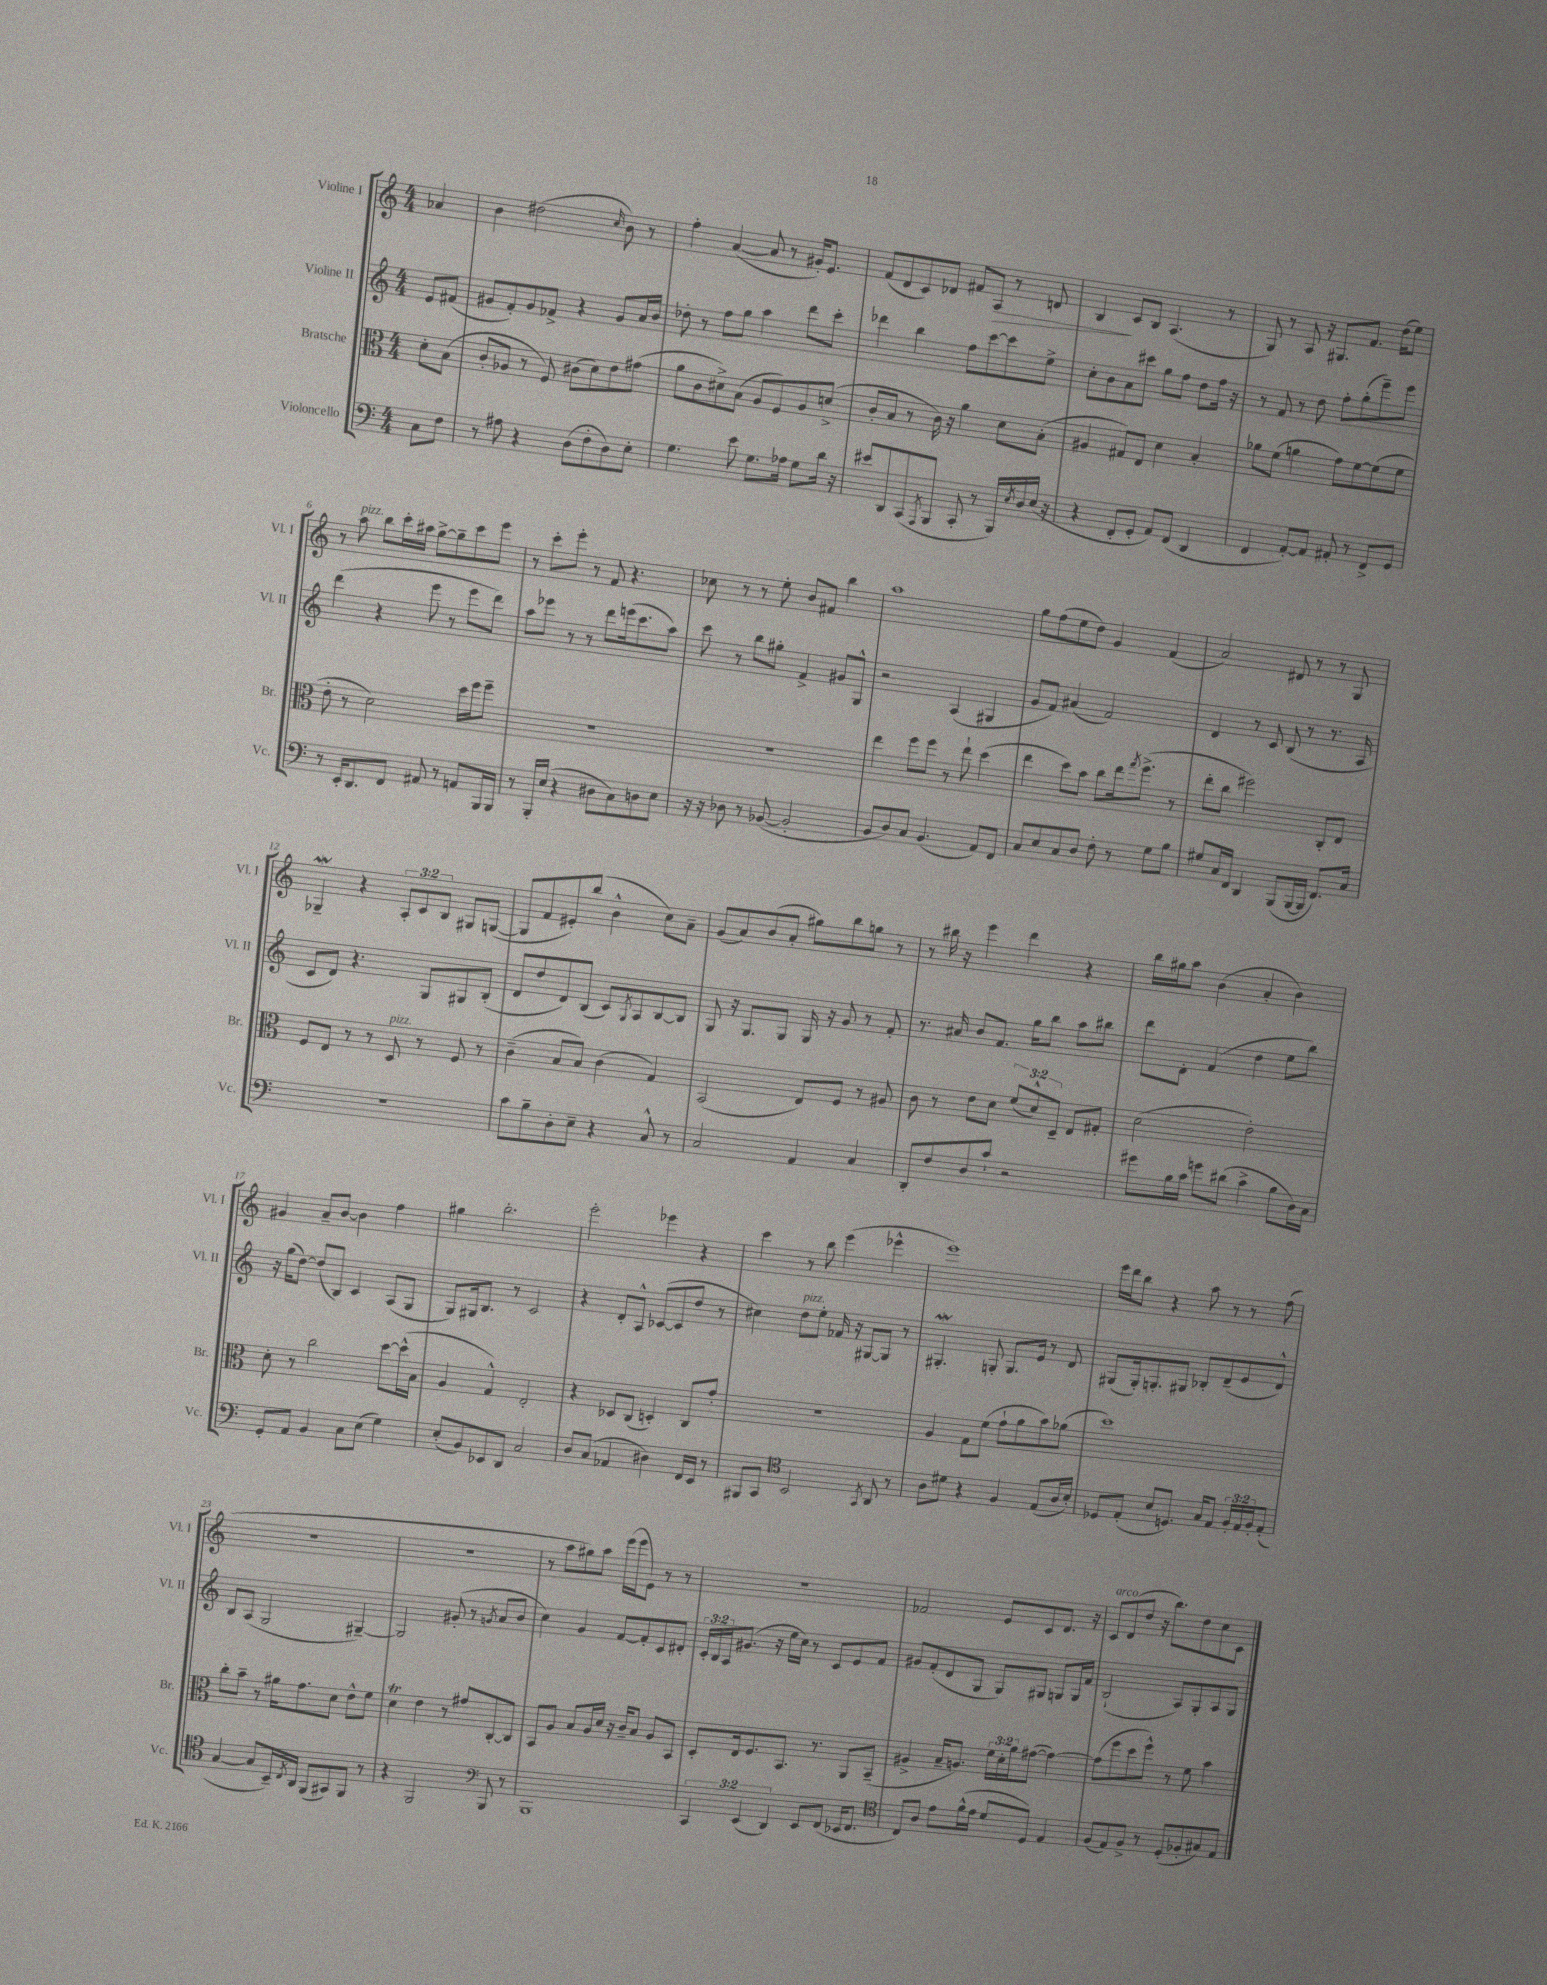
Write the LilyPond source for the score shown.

<<
\new StaffGroup <<
\new Staff = "s0" \with { instrumentName = "Violine I" shortInstrumentName = "Vl. I" } {
    \clef treble \key c \major \numericTimeSignature \time 4/4 \override Staff.TupletNumber.text = #tuplet-number::calc-fraction-text \partial 4
    aes'4 |
    b'4 dis''2( \grace { c''16 } b'8) r8 |
    f''4-. a'4~( a'8 r8 gis'16-.) e'8. |
    f'8( d'8 c'8) des'8 fis'8 a8\> r8 d'8 |
    b4\! c'8 b8 a4.( r8 |
    g8) r8 a8 r16 gis8. f'8. d''16( e''8) |
    r8 a''8^\markup { \italic "pizz." } b''8 c'''16-. ais''16 g''8~-> g''8-- c'''8 e'''8 |
    r8 c'''8-. e'''8-. r8 f'8 r4. |
    ces''8 r8 r8 e''8-. b'8 fis'8 b''4 |
    a''1 |
    g''8 f''8( e''8 d''8) g'4 f'4( |
    a'2) dis'8 r8 r8 g8 |
    ges4--\mordent r4 \tuplet 3/2 { a8-. c'8 b8 } gis8 g8~( |
    g8 f'8 eis'8-.) b''8( b'4-^ c''8) a'8-- |
    g'8( a'8) b'8( a'8-. gis''8) b''8 g''8 r8 |
    r8 bis''16 r16 e'''4 d'''4 r4 |
    b''16 gis''16 a''8 b'4( a'4-. b'4) |
    gis'4 a'8-- b'8~ b'4 f''4 |
    gis''4 b''2.-. |
    e'''2-. ees'''4 r4 |
    c'''4 r8 b''8 e'''4( ees'''4-^ |
    e'''1) |
    e'''16 d'''16 b''8 r4 a''8 r8 r8 f''8( |
    r1 |
    R1 |
    r8 a''8 gis''8) a''8 e'''16( e'''16 e'8) r8 r8 |
    R1 |
    fes'2 e'8 c'8 d'8. r16 |
    c'8^\markup { \italic "arco" } d'8( d''8 r16 b''8.) d''8 c''8 c'8 \bar "|." |
}
\new Staff = "s1" \with { instrumentName = "Violine II" shortInstrumentName = "Vl. II" } {
    \clef treble \key c \major \numericTimeSignature \time 4/4 \override Staff.TupletNumber.text = #tuplet-number::calc-fraction-text \partial 4
    e'8 fis'8( |
    gis'8 f'8-.) gis'8 fes'8-> r4 gis'8 a'16 b'16 |
    des''8-. r8 f''8 g''8 a''4 d'''8 c'''8-. |
    des'''4 b''4 f''8 c'''8~ c'''8 e''8-> |
    c''8-. b'8 a'8 cis'''8 g''8 f''8 d''8 f''16 r16 |
    r8 f'8 r8 d''8 f''8-. g''8-.( e'''8--) e'''8 |
    d'''4( r4 e'''8 r8 e'''8 d'''8) |
    a''8 ees'''8 r8 r8 d'''8 e'''16( c'''8. a''8) |
    c'''8 r8 b''8 gis''8-. f'4-> gis'8 g8-^ |
    r2 a4( gis4 |
    g'8 f'8) ais'4( f'2) |
    d'4 r8 c'8 b8( r8 r8. a16 |
    c'8 d'8) r4. g8 gis8 b8-.( |
    d'8 d''8 d'8) b8( c'8) \acciaccatura { g8 } a8 b8~ b8 |
    g8 r16 g8. g8 g16 r16 g'8 r8 f'8-. |
    r8. ais'16 b'8 f'8. g''16 b''8 a''8 bis''8 |
    d'''8 d'8-. f'4( d''4 e''8 b''8) |
    r16 g''16( d''8~) d''8( b8) c'4 a8( g8 |
    g8) gis16 b8. r8 c'2 |
    r4 d'8-. a8-^ ces'8~( ces'8 d''8 r8 |
    cis''4) d''8^\markup { \italic "pizz." } e''8-. fes'16 r16 gis8~ gis8 r8 |
    gis4.-.\mordent g8-. g8. e'16 r8 d'8 |
    gis8( gis16-.) g8.-. gis8 bes8-. d'8--( e'8 d'8-^) |
    b8 a8( g2 gis4~--) |
    gis2 gis'8-.( r8 \acciaccatura { g'8 } a'8 b'8 |
    c''4) g'4 f'8~ f'8-. c'8 dis'8-. |
    \tuplet 3/2 { c'16-. b16 a16 } gis'8.( r16 e''16 c''16) r8 c'8 e'8 f'8 |
    gis'8 f'8-.( d'8 g8 g8) gis8 g8 g16 f'16 |
    b2-!( a8) g8-. a8 g8 \bar "|." |
}
\new Staff = "s2" \with { instrumentName = "Bratsche" shortInstrumentName = "Br." } {
    \clef alto \key c \major \numericTimeSignature \time 4/4 \override Staff.TupletNumber.text = #tuplet-number::calc-fraction-text \partial 4
    d'8-. b8( |
    c'8-. aes8 r8 f8) cis'8( d'8) e'8 gis'8( |
    a'8 c'8 dis'8->) b8( a8 f8) a8 d'8->( |
    c'8-. b8 r8 c'16) r16 a'4 d'8 b8-.( |
    ais4 gis8) e8 d'4 b4-. |
    aes'8 f'8( a'4 g'8) f'8~ f'8( f'8 |
    e'8-. r8 d'2) d''16 f''16 f''8-- |
    R1 |
    r1 |
    e''4 f''8 f''8 r8 e''8-! d''4( |
    e''4 d''8) b'8 c''8 e''16 \acciaccatura { g''8 } f''8.->( r8 |
    e''8-. c''8 fis''2) c8-. e8 |
    f8 e8 r8 r8 d8^\markup { \italic "pizz." } r8 f8 r8 |
    c'4--( b8 b8) c'4( g4) |
    b,2( e8) f8 r8 ais8 |
    c'8 r8 e'8 d'8 \tuplet 3/2 { f'8( d'8-^) d8-- } e8 gis8-. |
    d'2( e'2-.) |
    d'8-. r8 c''2 d''8~ d''16-^( b16 |
    a4 g4-^) e2-. |
    r4 des8 c8( d4-.) c8 g'8-. |
    R1 |
    a4 g8 f'8( g'8-! a'8 b'8) aes'8( |
    d''1) |
    c''8-. b'8-- r8 ais'16 g'8. d'8 e'8-^ f'8 |
    d'4\trill e'4 r8 gis'8 c8~-. c8 |
    b,8 a8 b8 a16 d'16 r16 c'16-- b8 a8 b,8 |
    d8-. e16 f8. b,8. r8. a,8 b,8--( |
    ais4-> b16-- a8.) \tuplet 3/2 { f'16 d'16-. a'16 } gis'8~( gis'4~) |
    gis'8( f''8 d''8 f''8-^) r8 f'8 b'4 \bar "|." |
}
\new Staff = "s3" \with { instrumentName = "Violoncello" shortInstrumentName = "Vc." } {
    \clef bass \key c \major \numericTimeSignature \time 4/4 \override Staff.TupletNumber.text = #tuplet-number::calc-fraction-text \partial 4
    c8 f8 |
    r8 ais8 r4 d8( f8-. d8) e8-. |
    g4. e'8 g8. aes16 g8 d'16 r16 |
    eis'8 d,8 c,8( \acciaccatura { a,,8 } b,,8 c,8-. r8 b,,16) \acciaccatura { e8 } d16 e16( r16 |
    r4 f,8-. g,8-. a,8) f,8( d,4 |
    f,4 a,8~-.) a,8 ais,8-. r8 f,8-> g,8 |
    r8 e,16-. d,8. f,8 ais,8 r8 a,8 b,,16 b,,16 |
    r8 b,,16-. e16( r4 dis8 c8) d8 e8 |
    r16 r16 des8 r8 bes,8~( bes,2-. |
    b,8 d8) c8 b,4.( a,8) f,8 |
    c8 e8 c8 d8 f8-. r8 g8 b8 |
    gis8 c16 f,16 d,4 b,,8( b,,16~ b,,16 f,8.) c16 |
    r1 |
    c'8 b8-- d8-. e8-- r4 c8-^ r8 |
    c2 a,4 c4 |
    d,8-. f8 d8 c'8-! r2 |
    gis'8 b16 c'16 g'8 dis'8( c'4-> b8 d16) c16 |
    g,8-. a,8 b,4 c8 e8( g4) |
    e8-.( b,8) ees,8 d,8 c2 |
    d8 c8( aes,4 dis4) f,16 e,16 r8 |
    bis,,8 c,8 \clef tenor b,2 \acciaccatura { g,8 } a,8 r8 |
    a8 dis'8 r4 f4 e8( a16 b16-.) |
    des8 e8-.( b8 d8.) g16 e8 \tuplet 3/2 { f16-. e16 f16-. } e8-.( |
    g4~ g8 b,16--) \acciaccatura { c8 } a,16 f,8( gis,8) f,8 r8 |
    r4 f,2 \clef bass b,,8 r8 |
    b,,1 |
    \tuplet 3/2 { c,4 e,4( d,4) } e,8 f,8( ees,16 f,8. |
    \clef tenor c8) a8 e'8 f'16-^( e'16 d'8 d8) e4 |
    f8( e8) f8-> r8 d8-.( fes8-. gis8) e8 \bar "|." |
}
>>
>>
